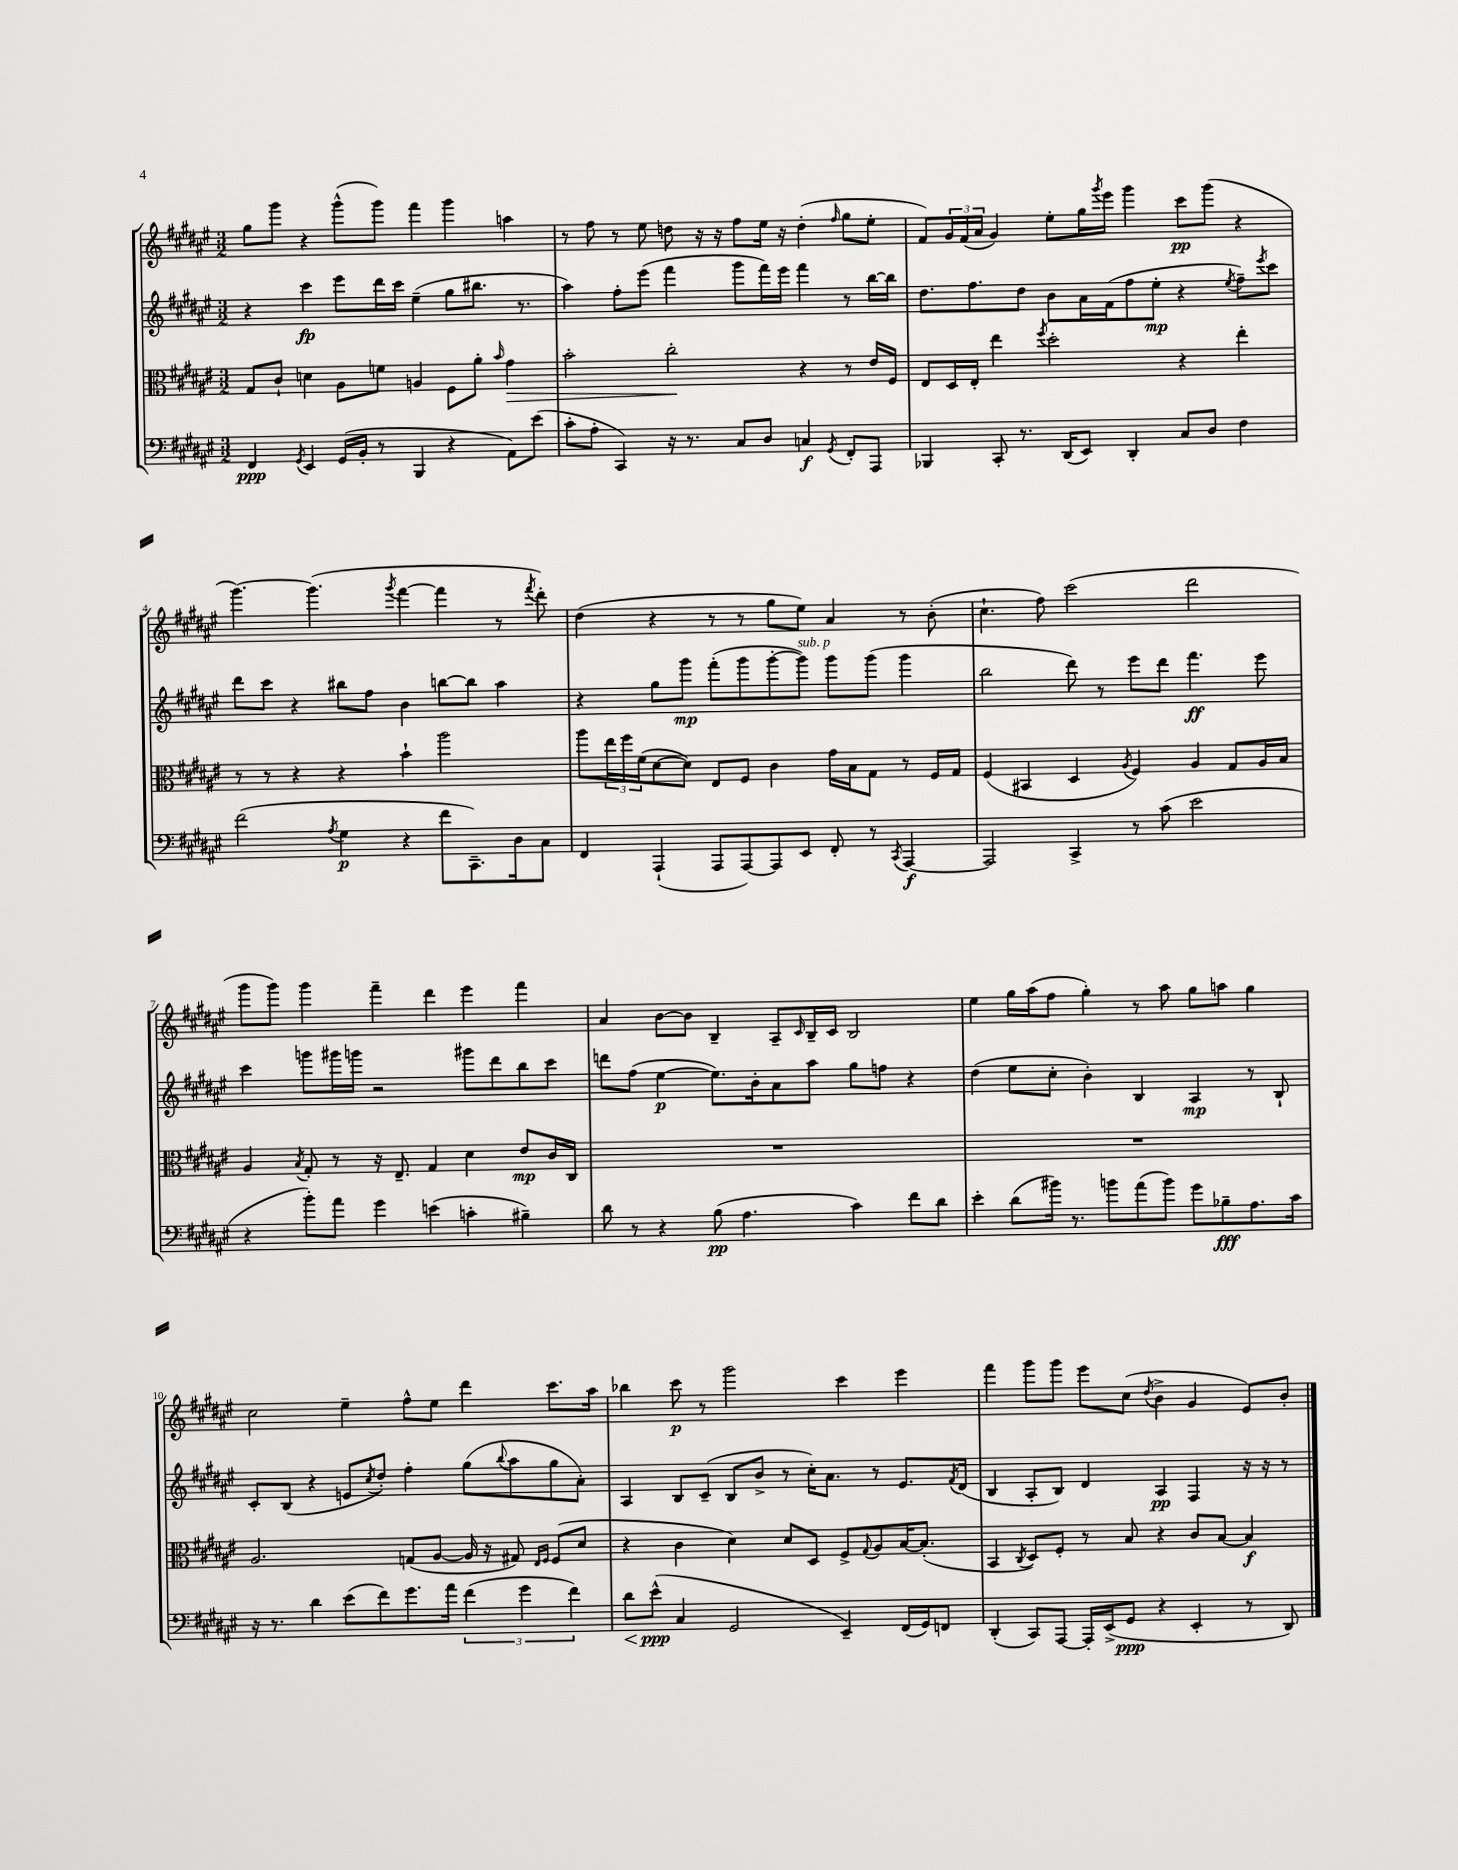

**kern	**kern	**kern	**kern
*staff4	*staff3	*staff2	*staff1
*clefF4	*clefC3	*clefG2	*clefG2
*k[f#c#g#d#a#e#]	*k[f#c#g#d#a#e#]	*k[f#c#g#d#a#e#]	*k[f#c#g#d#a#e#]
*M3/2	*M3/2	*M3/2	*M3/2
4FF#	8G#	4r	8gg#
.	8c#`	.	8ggg#
8qGG#	.	.	.
4EE#	4d	4ccc#	4r
(16GG#	8A#	8eee#	(8ggg#^^
16BB'	.	.	.
8r	8f	16ddd#	8ggg#)
.	.	16ccc#	.
4BBB	4A	(4ee#~	4fff#
4r	8F#	8gg#	4ggg#
.	8a#'	8.bb#	.
.	16qqb	.	.
8AA#)	4g#	.	4aa
.	.	8.r	.
(8e#	.	.	.
=	=	=	=
8c#'	2b'	4aa#)	8r
8A#'	.	.	8ff#
4CC#)	.	8ff#'	8r
.	.	(8eee#	8ee#
16r	2cc#'	4fff#	8dd
8.r	.	.	.
.	.	.	16r
.	.	.	16r
8C#	.	8ggg#	8ff#
8D#	.	16fff#)	16ee#
.	.	16eee#	16r
4C	4r	4fff#	(4dd'
8qGG#	.	.	16qqff#
8FF#'	8r	8r	8gg#
8AAA#	16e#	[16bb	8ee#'
.	16F#	16bb]	.
=	=	=	=
4BBB-	8E#	8.dd#	8f#)
.	16D#	.	24g#
.	.	.	(24f#
.	16E#'	8.ff#	.
.	.	.	24a#
8CC#'	4ee#	.	4g#)
8.r	.	8dd#	.
.	8qff#	.	.
.	2dd#'	8b	8ee#'
(16DD#	.	.	.
8EE#)	.	16a#	16gg#
.	.	.	8qggg#
.	.	(16f#	16eee#
4DD#'	.	8ff#	4ggg#
.	.	8ee#'	.
8C#	4r	4r	8ccc#
8D#	.	.	(8ggg#
.	.	8qee#	.
4F#	4ee#'	8ff#~)	4r
.	.	8qeee#	.
.	.	8ccc#	.
=	=	=	=
(2f#	8r	8ddd#	[4.ggg#)
.	8r	8ccc#	.
.	4r	4r	.
.	.	.	(4.ggg#]
8qA#	.	.	.
4G#	4r	8bb#	.
.	.	8ff#	.
.	.	.	8qggg#
4r	4b`	4b	[4fff#
8f#	2aa#	[8bb	4fff#]
8.CC#~)	.	8bb]	.
.	.	4aa#	8r
16D#	.	.	.
.	.	.	8qfff#
8C#	.	.	8ddd#')
=	=	=	=
4FF#	8aa#	4r	(4dd#
.	24ee#	.	.
.	24ff#	.	.
.	(24f#	.	.
(4AAA#`	[8d#	8gg#	4r
.	8d#])	8ggg#	.
8AAA#	8E#	(8fff#'	8r
[8AAA#)	8F#	8ggg#	8r
8AAA#]	4c#	[8ggg#'	8gg#
8EE#	.	8ggg#])	8ee#)
8FF#'	16g#	8ggg#	4a#
.	16B	.	.
8r	8G#	(8ggg#	.
8qCC#	.	.	.
[4AAA#	8r	4ggg#	8r
.	16F#	.	(8b'
.	16G#	.	.
=	=	=	=
2AAA#]	(4F#	2bb	4.cc#`
.	4BB#	.	.
.	.	.	8ff#)
4CC#^	4D#	8ddd#)	(2ccc#
.	.	8r	.
.	8qA#	.	.
8r	4F#)	8eee#	.
(8c#	.	8ddd#	.
2e#	4A#	4.fff#	2ddd#
.	8G#	.	.
.	16A#	8eee#	.
.	16B	.	.
=	=	=	=
4r	4A#	4ccc#	8ggg#
.	.	.	8ggg#)
.	8qB	.	.
8b')	8G#'	8ggg	4ggg#
8a#	8r	16ggg#	.
.	.	16ggg	.
4g#	16r	2r	4fff#~
.	8.E#~	.	.
(4e	4G#	.	4ddd#
4c'	4d#	8ggg#	4eee#
.	.	8ddd#	.
4B#~)	8e#	8bb	4fff#
.	16c#	8ccc#	.
.	16C#	.	.
=	=	=	=
8d#	1.r	8ddd	4a#
8r	.	(8ff#	.
4r	.	[4ee#	[8b
.	.	.	8b]
(8B	.	8.ee#])	4B~
4.A#	.	.	.
.	.	16b'	.
.	.	8a#	8A#~
.	.	.	16qqc#
.	.	8aa#	16B~
.	.	.	16c#
4c#)	.	8gg#	2B
.	.	8ff	.
8f#	.	4r	.
8d#	.	.	.
=	=	=	=
4e#'	1.r	(4dd#	4ee#
(8d#	.	8ee#	16gg#
.	.	.	(16aa#
16b#)	.	8cc#'	8ff#
8.r	.	.	.
.	.	4b')	4gg#')
8b	.	.	.
(8a#	.	4B	8r
8b)	.	.	8aa#
8g#	.	4A#	8gg#
8B-~	.	.	8aa
8.A#	.	8r	4gg#
.	.	8B`	.
16c#	.	.	.
=	=	=	=
16r	2.A#	8c#'	2cc#
8.r	.	.	.
.	.	(8B	.
4d#	.	4r	.
(8e#	.	8e	4ee#~
.	.	8qcc#	.
8f#)	.	8dd#')	.
8.g#	(8G	4ff#'	8ff#^^
.	[8A#	.	8ee#
16a#	.	.	.
(6f#	16A#]	(8gg#	4ddd#
.	16r	.	.
.	.	8qqbb	.
.	8G#)	8aa#	.
6g#	.	.	.
.	16qqE#	.	.
.	16qqF#	.	.
.	(8F#	8gg#	8.ccc#
6f#)	.	.	.
.	8d#	8a#')	.
.	.	.	16aa#
=	=	=	=
8d#	4r	4A#	4bb-
(8e#^^	.	.	.
4C#	4c#	8B	8ccc#
.	.	(8c#~	8r
2GG#	4d#)	8B	2ggg#
.	.	8b^	.
.	8d#	8r	.
.	8D#	16cc#')	.
.	.	8.a#	.
4EE#~)	8F#^	.	4ccc#
.	8qqG#	.	.
.	8A#	8r	.
(16FF#	[16B	8.e#	4eee#
16GG#)	(8.B']	.	.
8FF	.	.	.
.	.	8qf#	.
.	.	(16d#	.
=	=	=	=
(4DD#'	4BB	4B	4fff#
.	8qC#	.	.
8CC#)	8D#)	8A#'	8ggg#
[8AAA#	8F#'	8B)	8ggg#
16AAA#']	8r	4d#	8eee#
(16EE#^	.	.	.
8GG#	8B	.	(8cc#
.	.	.	8qdd#
4r	4r	4A#	4b^
4EE#'	8c#	4F#	4g#
.	[8B	.	.
8r	4B]	16r	8e#)
.	.	16r	.
8DD#)	.	8r	8b'
==	==	==	==
*-	*-	*-	*-
